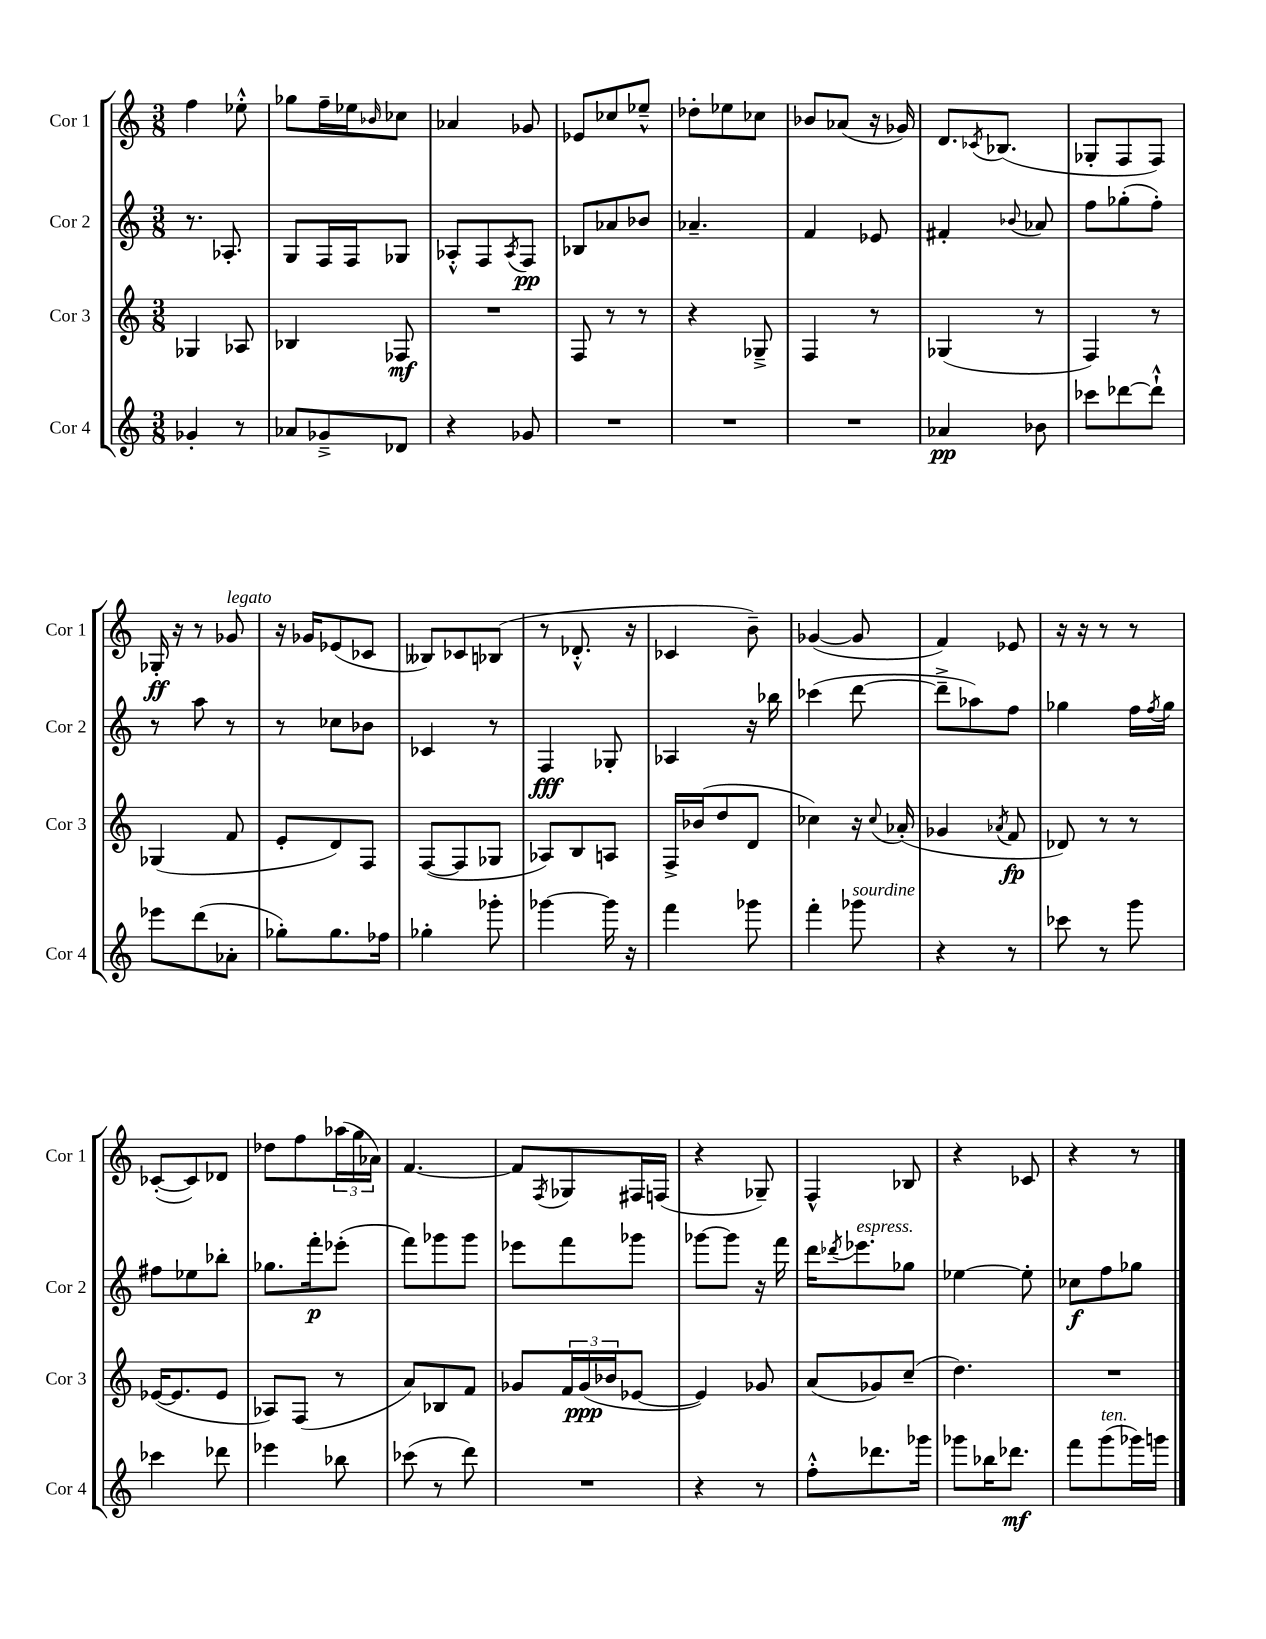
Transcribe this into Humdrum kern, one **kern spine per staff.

**kern	**kern	**kern	**kern
*staff4	*staff3	*staff2	*staff1
*clefG2	*clefG2	*clefG2	*clefG2
*k[]	*k[]	*k[]	*k[]
*M3/8	*M3/8	*M3/8	*M3/8
4g-'	4G-	8.r	4ff
.	.	8.A-'	.
8r	8A-	.	8ee-'^^
=	=	=	=
8a-	4B-	8G	8gg-
8g-~^	.	16F	16ff~
.	.	16F	16ee-
.	.	.	16qqb-
8d-	8F-	8G-	8cc-
=	=	=	=
4r	4.r	8A-'^^	4a-
.	.	8F	.
.	.	8qA-	.
8g-	.	8F	8g-
=	=	=	=
4.r	8F	8B-	8e-
.	8r	8a-	8cc-
.	8r	8b-	8ee-~^^
=	=	=	=
4.r	4r	4.a-~	8dd-'
.	.	.	8ee-
.	8G-~^	.	8cc-
=	=	=	=
4.r	4F	4f	8b-
.	.	.	(8a-
.	8r	8e-	16r
.	.	.	16g-)
=	=	=	=
4a-	(4G-	4f#'	8.d
.	.	.	8qc-
.	.	.	(8.B-
.	.	8qqb-	.
8b-	8r	8a-	.
=	=	=	=
8ccc-	4F)	8ff	8G-'
[8ddd-	.	(8gg-'	8F
8ddd-`^^]	8r	8ff')	8F)
=	=	=	=
8eee-	(4G-	8r	16G-'
.	.	.	16r
(8ddd	.	8aa	8r
8a-'	8f	8r	8g-
=	=	=	=
8gg-')	8e'	8r	16r
.	.	.	16g-
8.gg-	8d)	8cc-	(8e-
.	8F	8b-	8c-
16ff-	.	.	.
=	=	=	=
4gg-'	([8F	4c-	8B--)
.	8F]	.	8c-
8ggg-'	8G-	8r	(8B-
=	=	=	=
[4ggg-	8A-)	4F	8r
.	8B	.	8.d-'^^
16ggg-]	8A	8G-'	.
16r	.	.	16r
=	=	=	=
4fff	16F^	4A-	4c-
.	(16b-	.	.
.	8dd	.	.
8ggg-	8d	16r	8b~)
.	.	16bb-	.
=	=	=	=
4fff'	4cc-)	(4ccc-	([4g-
8ggg-	16r	[8ddd	8g-]
.	8qqcc-	.	.
.	(16a-'	.	.
=	=	=	=
4r	4g-	8ddd~^]	4f)
.	.	8aa-)	.
.	8qa-	.	.
8r	8f	8ff	8e-
=	=	=	=
8ccc-	8d-)	4gg-	16r
.	.	.	16r
8r	8r	.	8r
8ggg	8r	16ff	8r
.	.	8qff	.
.	.	16gg-	.
=	=	=	=
4ccc-	([16e-	8ff#	([8c-'
.	8.e-]	.	.
.	.	8ee-	8c-])
8ddd-	8e-	8bb-'	8d-
=	=	=	=
4eee-	8A-)	8.gg-	8dd-
.	(8F	.	8ff
.	.	16fff'	.
8bb-	8r	(8eee-'	(24aa-
.	.	.	24gg
.	.	.	24a-)
=	=	=	=
(8ccc-	8a)	8fff)	[4.f
8r	8B-	8ggg-	.
8ddd)	8f	8ggg-	.
=	=	=	=
4.r	8g-	8eee-	8f]
.	.	.	8qF
.	24f	8fff	8G-
.	(24g-	.	.
.	24b-	.	.
.	[8e-	8ggg-	16F#
.	.	.	(16F
=	=	=	=
4r	4e-])	[8ggg-	4r
.	.	8ggg-]	.
8r	8g-	16r	8G-~)
.	.	16fff	.
=	=	=	=
8ff'^^	(8a	16ddd	4F^^
.	.	8qddd-	.
.	.	8.eee-	.
8.ddd-	8g-)	.	.
.	(8cc~	8gg-	8B-
16ggg-	.	.	.
=	=	=	=
8ggg-	4.dd)	[4ee-	4r
16bb-	.	.	.
8.ddd-	.	.	.
.	.	8ee-']	8c-
=	=	=	=
8fff	4.r	8cc-	4r
(8ggg	.	8ff	.
16ggg-)	.	8gg-	8r
16ggg	.	.	.
==	==	==	==
*-	*-	*-	*-
